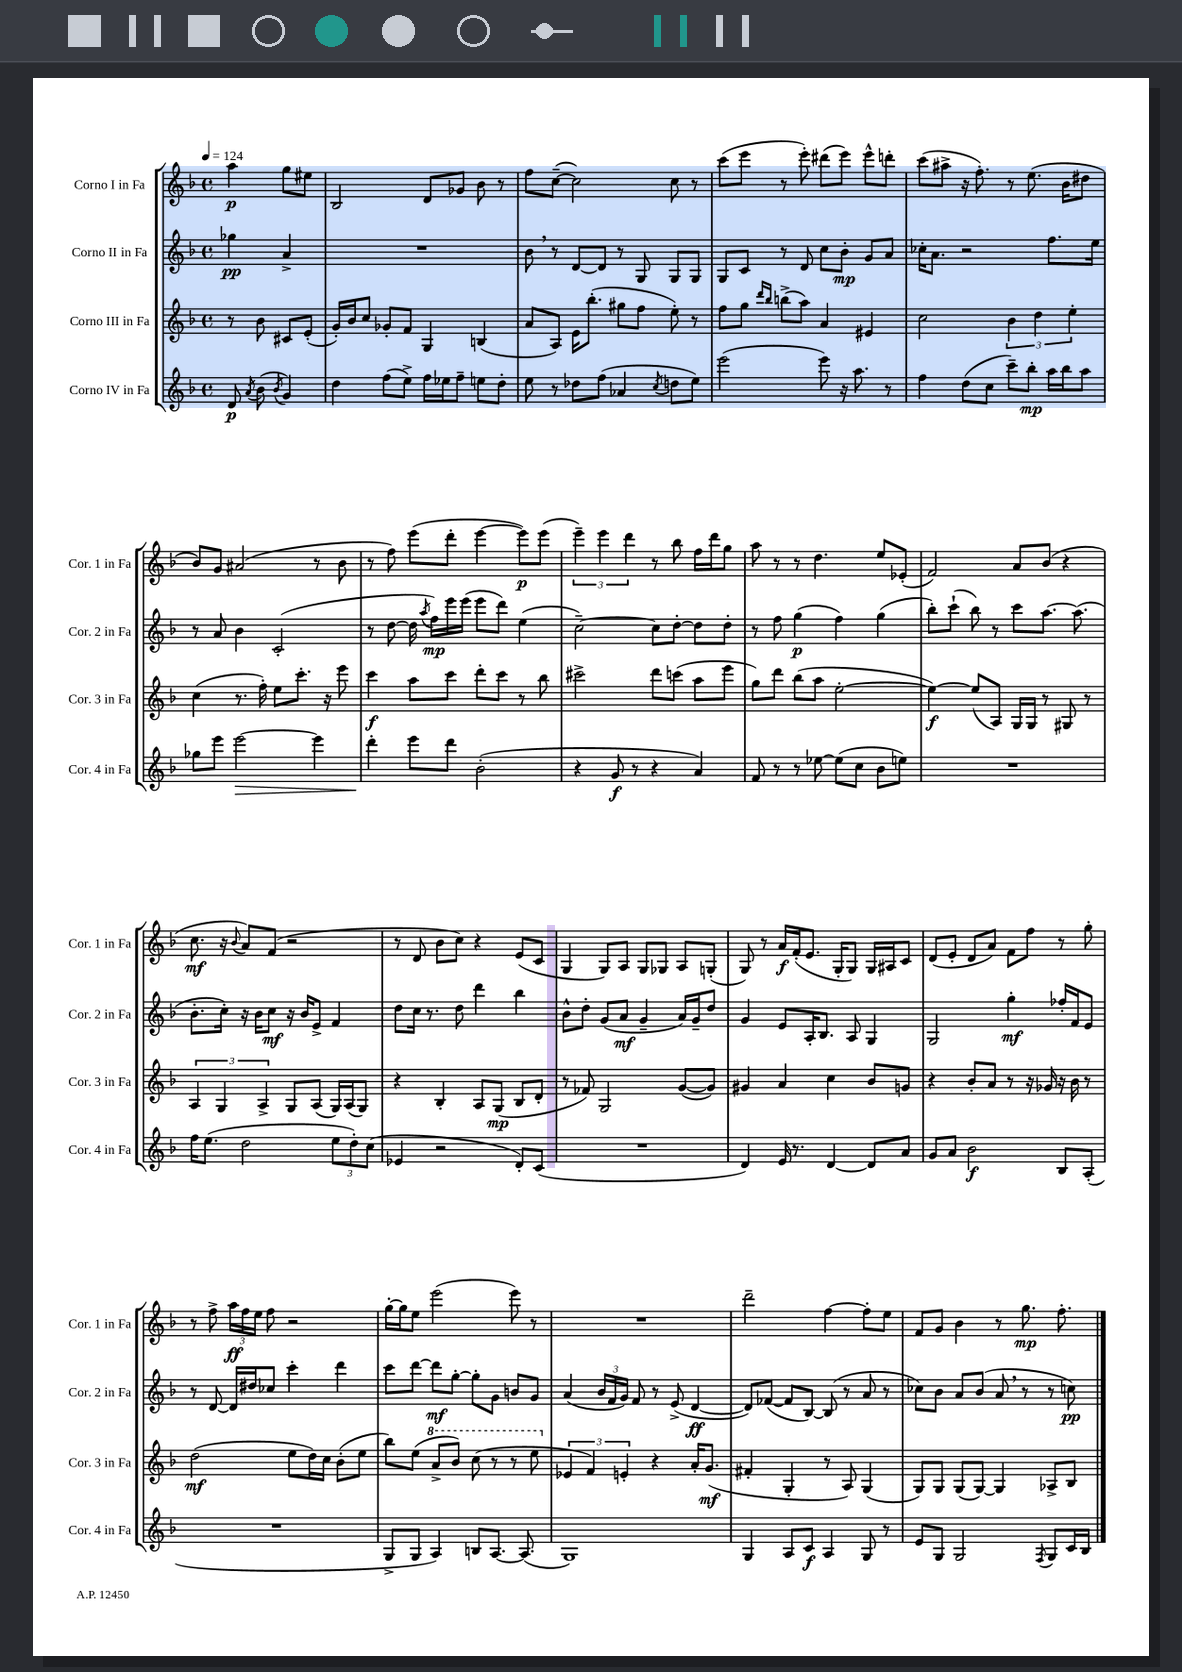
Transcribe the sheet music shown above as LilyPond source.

<<
\new StaffGroup <<
\new Staff = "s0" \with { instrumentName = "Corno I in Fa" shortInstrumentName = "Cor. 1 in Fa" } {
    \clef treble \key f \major \defaultTimeSignature \time 4/4 \partial 2 \tempo 4 = 124
    \autoBeamOff a''4\p g''8[ eis''8] |
    bes2 d'8[ ges'8] bes'8 r8 |
    f''8[ c''8]~--( c''2) c''8 r8 |
    c'''8[( e'''8] r8 e'''8-.) dis'''8[( e'''8]) e'''8[-^ d'''8]-. |
    c'''8[( ais''8]-> r16 f''8.-.) r8 e''8.( bes'16[ dis''8] |
    bes'8[) g'8] ais'2( r8 bes'8 |
    r8 f''8) e'''8[( d'''8]-. e'''4~ e'''8[\p) e'''8]( |
    \tuplet 3/2 { e'''4--) e'''4 d'''4 } r8 bes''8 f''16[ d'''16 g''8] |
    a''8 r8 r8 d''4. e''8[ ees'8]-.( |
    f'2) a'8[ bes'8]( r4 |
    c''8.\mf r16 \appoggiatura { bes'8 } a'8[) f'8]( r2 |
    r8 d'8 bes'8[ c''8]) r4 e'8[( c'8] |
    g4 g8[) a8] g8[ ges8] a8[ g8]-.( |
    g8) r8 a'16[\f f'16-.( e'8.] g16[-. g8]) g16[ ais16 c'8] |
    d'8[( e'8]-. d'8[ a'8]) f'8[ f''8] r8 g''8-. |
    r8 f''8-> \tuplet 3/2 { a''16[\ff f''16 e''16] } f''8 r2 |
    g''16[~-. g''16 e''8] e'''2( e'''8) r8 |
    R1 |
    d'''2-- f''4~ f''8[-. e''8] |
    f'8[ g'8] bes'4 r8 g''8.\mp f''8.-. \bar "|." |
}
\new Staff = "s1" \with { instrumentName = "Corno II in Fa" shortInstrumentName = "Cor. 2 in Fa" } {
    \clef treble \key f \major \defaultTimeSignature \time 4/4 \partial 2
    \autoBeamOff ges''4\pp a'4-> |
    R1 |
    bes'8 \breathe r8 d'8[~ d'8] r8 g8 g8[ g8] |
    g8[ c'8] r8 d'8 c''8[ bes'8]-.\mp g'8[ a'8] |
    ces''16[-. a'8.] r2 f''8.[ e''16] |
    r8 a'8 bes'4 c'2-.( |
    r8 d''8~ d''16 \acciaccatura { a''8 } f''16[\mp) e'''16 e'''16]( e'''8[ d'''8]) e''4( |
    c''2~--) c''8[ d''8]~-. d''8[ d''8]-. |
    r8 f''8 g''4\p( f''4) g''4( |
    bes''8[-.) c'''8]-!( bes''8) r8 c'''8[ a''8.]~ a''8.( |
    bes'8.[-. c''16]-.) r16 bes'16[ c''8]\mf r16 bes'16[ e'8]-> f'4 |
    d''8[ c''16] r8. d''8 d'''4 bes''4 |
    bes'8[-^ d''8]-. g'8[( a'8]\mf g'4-- a'16[) g'16-- d''8] |
    g'4 e'8[ a16-. bes8.] a8 g4 |
    g2 g''4-.\mf fes''16[-. f'16 e'8] |
    r8 d'8~ d'16[ dis''16 ces''8] c'''4-. d'''4 |
    c'''8[ d'''8]~ d'''8[\mf g''8]~-. g''8[-. g'8] b'8[ g'8] |
    a'4( \tuplet 3/2 { bes'16[ f'16 g'16]) } f'8 r8 e'8->( d'4~\ff |
    d'8[) fes'8]~( fes'8[ bes8]~) bes8( r8 a'8 r8 |
    ces''8[) bes'8] a'8[ bes'8]( a'8 \breathe r8 r8 c''8\pp) \bar "|." |
}
\new Staff = "s2" \with { instrumentName = "Corno III in Fa" shortInstrumentName = "Cor. 3 in Fa" } {
    \clef treble \key f \major \defaultTimeSignature \time 4/4 \partial 2
    \autoBeamOff r8 bes'8 cis'8[ e'8]-.( |
    g'16[-.) bes'16 c''8] ges'8[-. f'8] g4 b4( |
    a'8[ a8]) e'16[ bes''8.]-.( gis''8[ f''8] e''8-.) r8 |
    f''8[ g''8] \grace { d'''16[ bes''16] } b''8[->( a''8]) a'4 eis'4 |
    c''2 \tuplet 3/2 { bes'4 d''4 e''4-. } |
    c''4( r8. f''16-.) e''8[ c'''8.]-. r16 e'''8 |
    c'''4\f a''8[ c'''8] d'''8[-. c'''8] r8 bes''8 |
    cis'''2-> d'''8[ c'''8]( a''8[ e'''8] |
    g''8[) d'''8] bes''8[( a''8] e''2~-. |
    e''4~\f) e''8[( a8]) g16[ g16] r8 gis8 r8 |
    \tuplet 3/2 { a4 g4 a4-> } g8[ a8]( g16[) a16( g8]) |
    r4 bes4-. a8[ g8]\mp( bes8[ d'8]-. |
    r8 fes'8) g2 g'8[~( g'8]) |
    gis'4 a'4 c''4 bes'8[ g'8] |
    r4 bes'8[-. a'8] r8 r16 ges'16 r16 bes'16 r8 |
    d''2\mf( e''8[ d''16) c''16] bes'8[-.( e''8] |
    bes''8[) e''8]( \ottava #1 a''8[-> bes''8]) c'''8( r8 r8 e'''8 \ottava #0 |
    \tuplet 3/2 { ees'4 f'4) e'4-. } r4 a'16[-. g'8.]\mf( |
    fis'4-. g4-. r8 a8) g4( |
    g8[) g8] g8[( g8]~) g4 aes8[-> bes8] \bar "|." |
}
\new Staff = "s3" \with { instrumentName = "Corno IV in Fa" shortInstrumentName = "Cor. 4 in Fa" } {
    \clef treble \key f \major \defaultTimeSignature \time 4/4 \partial 2
    \autoBeamOff d'8\p \acciaccatura { a'8 } bes'8( \acciaccatura { bes'8 } g'4) |
    d''4 f''8[( e''8]->) f''16[ ees''16 f''8]-- e''8[ d''8]-. |
    e''8 r8 des''8[ f''8]( aes'4 \acciaccatura { c''8 } d''8[ e''8]) |
    e'''2( e'''8) r16 a''8. r8 |
    f''4 d''8[( c''8] c'''8[--) bes''8]-.\mp a''16[ bes''16 a''8] |
    ges''8[ e'''8] e'''2~\> e'''4 |
    d'''4-.\! e'''8[ d'''8] bes'2-.( |
    r4 g'8\f r8 r4 a'4) |
    f'8 r8 r8 ees''8~ ees''8[( c''8] bes'8[ e''8]) |
    R1 |
    f''16[ e''8.]( d''2 \tuplet 3/2 { e''8[ d''8-.) c''8]( } |
    ees'4 r2 d'8[-.) c'8]( |
    R1 |
    d'4) e'16 r8. d'4~ d'8[ a'8] |
    g'8[ a'8] bes'2\f bes8[ a8]-.( |
    R1 |
    g8[-> g8] a4) b8[ a8.]~ a8.( |
    g1) |
    g4 a8[ c'8]\f a4 g8 r8 |
    e'8[ g8] g2 \acciaccatura { f8 } g8[ c'16 bes16] \bar "|." |
}
>>
>>
\layout { \context { \Score \remove "Bar_number_engraver" } }
